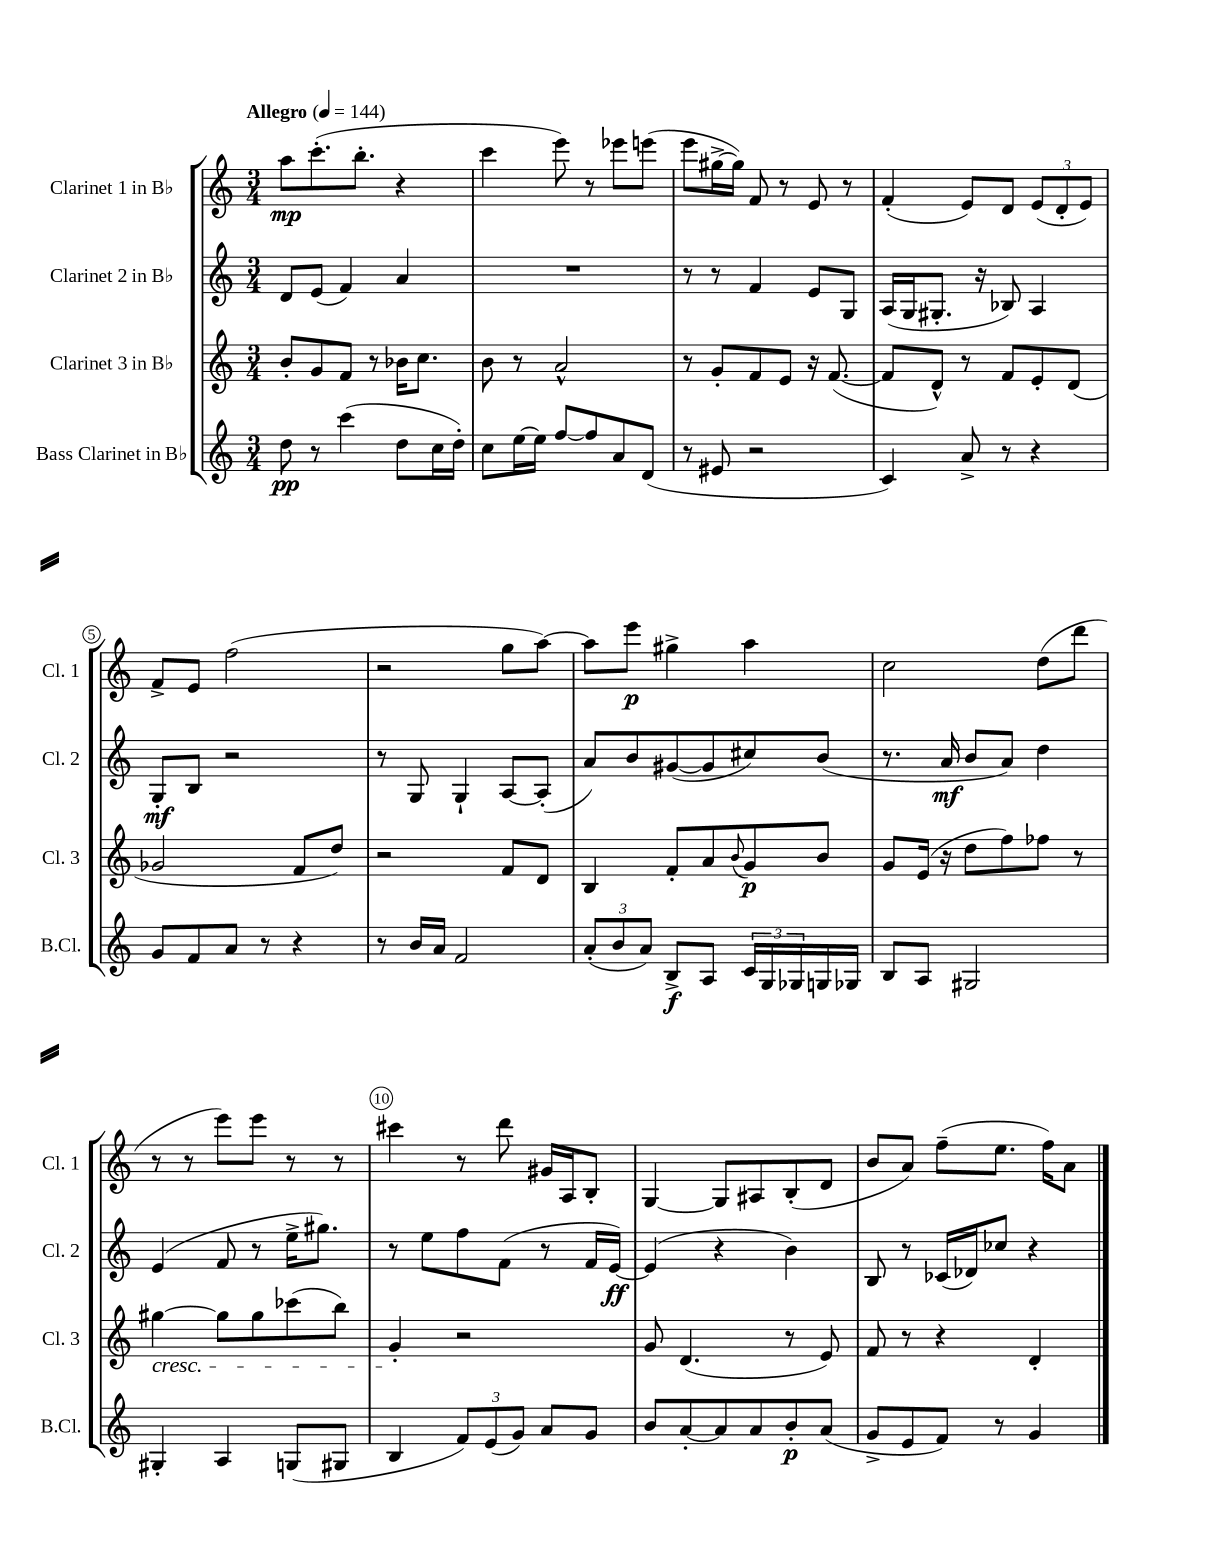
<<
\new StaffGroup <<
\new Staff = "s0" \with { instrumentName = "Clarinet 1 in Bb" shortInstrumentName = "Cl. 1" } {
    \clef treble \key c \major \numericTimeSignature \time 3/4 \tempo "Allegro" 4 = 144
    a''8\mp c'''8.-.( b''8.-. r4 |
    c'''4 e'''8) r8 ees'''8 e'''8( |
    e'''8 gis''16~-> gis''16) f'8 r8 e'8 r8 |
    f'4-.( e'8) d'8 \tuplet 3/2 { e'8( d'8-. e'8) } |
    f'8-> e'8 f''2( |
    r2 g''8 a''8~) |
    a''8 e'''8\p gis''4-> a''4 |
    c''2 d''8( d'''8 |
    r8 r8 e'''8) e'''8 r8 r8 |
    cis'''4 r8 d'''8 gis'16 a16 b8-. |
    g4~ g8 ais8 b8-.( d'8 |
    b'8 a'8) f''8--( e''8. f''16) a'8 \bar "|." |
}
\new Staff = "s1" \with { instrumentName = "Clarinet 2 in Bb" shortInstrumentName = "Cl. 2" } {
    \clef treble \key c \major \numericTimeSignature \time 3/4
    d'8 e'8( f'4) a'4 |
    R2. |
    r8 r8 f'4 e'8 g8 |
    a16( g16 gis8.-. r16 bes8) a4 |
    g8-.\mf b8 r2 |
    r8 g8 g4-! a8~ a8-.( |
    a'8) b'8 gis'8~( gis'8 cis''8) b'8( |
    r8. a'16\mf b'8 a'8) d''4 |
    e'4( f'8 r8 e''16-> gis''8.) |
    r8 e''8 f''8 f'8( r8 f'16 e'16~\ff) |
    e'4( r4 b'4) |
    b8 r8 ces'16( des'16) ces''8 r4 \bar "|." |
}
\new Staff = "s2" \with { instrumentName = "Clarinet 3 in Bb" shortInstrumentName = "Cl. 3" } {
    \clef treble \key c \major \numericTimeSignature \time 3/4
    b'8-. g'8 f'8 r8 bes'16 c''8. |
    b'8 r8 a'2-^ |
    r8 g'8-. f'8 e'8 r16 f'8.~( |
    f'8 d'8-^) r8 f'8 e'8-. d'8( |
    ges'2 f'8 d''8) |
    r2 f'8 d'8 |
    b4 f'8-. a'8 \appoggiatura { b'8 } g'8\p b'8 |
    g'8 e'16( r16 d''8 f''8) fes''8 r8 |
    gis''4~\cresc gis''8 gis''8 ces'''8( b''8) |
    g'4-.\! r2 |
    g'8 d'4.( r8 e'8) |
    f'8 r8 r4 d'4-. \bar "|." |
}
\new Staff = "s3" \with { instrumentName = "Bass Clarinet in Bb" shortInstrumentName = "B.Cl." } {
    \clef treble \key c \major \numericTimeSignature \time 3/4
    d''8\pp r8 c'''4( d''8 c''16 d''16-.) |
    c''8 e''16~ e''16 f''8~ f''8 a'8 d'8( |
    r8 eis'8 r2 |
    c'4) a'8-> r8 r4 |
    g'8 f'8 a'8 r8 r4 |
    r8 b'16 a'16 f'2 |
    \tuplet 3/2 { a'8-.( b'8 a'8) } b8->\f a8 \tuplet 3/2 { c'16 g16 ges16 } g16 ges16 |
    b8 a8 gis2 |
    gis4-. a4 g8( gis8 |
    b4 \tuplet 3/2 { f'8) e'8( g'8) } a'8 g'8 |
    b'8 a'8~-. a'8 a'8 b'8-.\p a'8( |
    g'8-> e'8 f'8) r8 g'4 \bar "|." |
}
>>
>>
\layout { \context { \Score \override BarNumber.break-visibility = ##(#f #t #t) barNumberVisibility = #(every-nth-bar-number-visible 5) \override BarNumber.stencil = #(make-stencil-circler 0.1 0.3 ly:text-interface::print) } }
